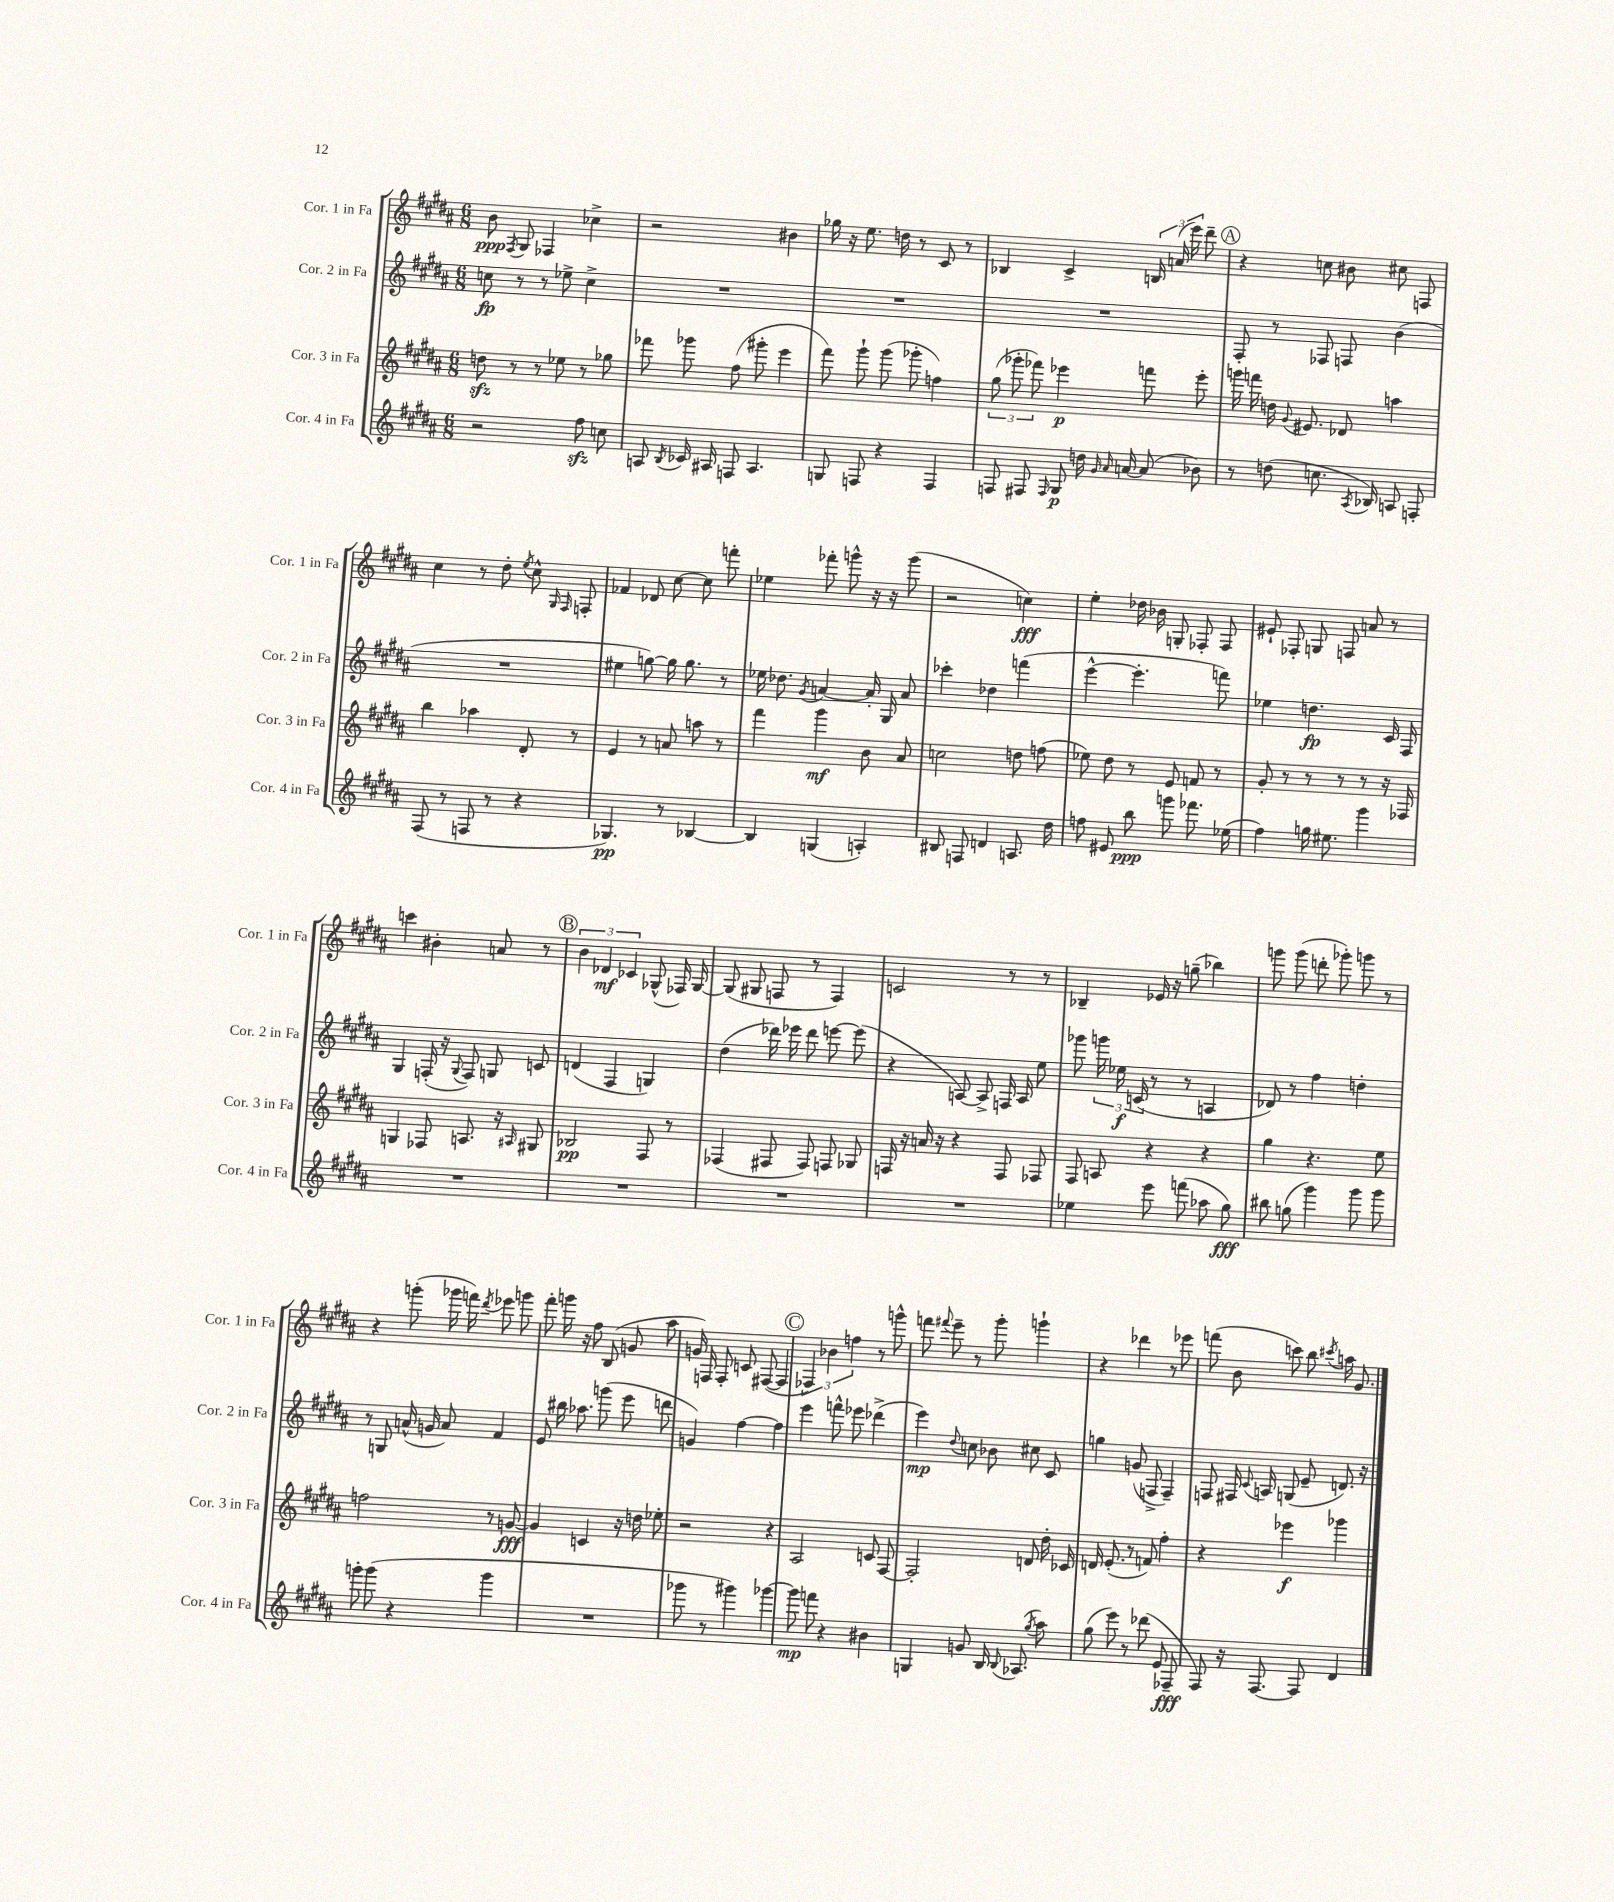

**kern	**kern	**kern	**kern
*staff4	*staff3	*staff2	*staff1
*clefG2	*clefG2	*clefG2	*clefG2
*k[f#c#g#d#a#]	*k[f#c#g#d#a#]	*k[f#c#g#d#a#]	*k[f#c#g#d#a#]
*M6/8	*M6/8	*M6/8	*M6/8
2r	8dd\	8cc\	8b\
.	.	.	8qF#/
.	8r	8r	8G#/
.	8r	8r	4F-/
.	8ee-\	8ee-^\	.
8ff#\	8r	4cc^\	4cc-^\
8cc\	8gg-\	.	.
=	=	=	=
8A/	8fff-\	2.r	2r
8qB/	.	.	.
16c-/	8ggg-\	.	.
16A#/	.	.	.
8F/	(8ff#\	.	.
4.A#/	8ggg#'\	.	.
.	4eee\	.	4b#\
=	=	=	=
8G/	8fff#\)	2.r	16gg-\
.	.	.	16r
8F/	8ggg#`\	.	8.ee\
4r	(8ggg#\	.	.
.	.	.	16dd\
.	8ggg-'\	.	8r
4F/	4ff\)	.	8c#/
.	.	.	8r
=	=	=	=
8F/	(12gg#\	2.r	4B-/
.	12ggg-'\	.	.
8F#/	.	.	.
.	12fff-\)	.	.
16qqF#/	.	.	.
8G#/	4eee-\	.	4c#^/
16dd\	.	.	.
16qqg#/	.	.	.
16qqa#/	.	.	.
[16a/	.	.	.
(8a/]	8fff\	.	24B/
.	.	.	(24a/
.	.	.	24eee\)
8b-\)	8eee-'\	.	8ddd#~\
=	=	=	=
8r	16ggg\	8F#'/	4r
.	16fff\	.	.
(8dd\	16dd\	8r	.
.	8qqg#/	.	.
.	8.e#/	.	.
8.cc\	.	8F-/	8cc\
.	8d-/	8F/	8b#\
8qA#/	.	.	.
16B-/)	.	.	.
8A/	4aa\	(4b\	8cc#\
8F'/	.	.	8F/
=	=	=	=
(8F#/	4bb\	2.r	4cc#\
8r	.	.	.
8F/	4aa-\	.	8r
8r	.	.	8dd#'\
.	.	.	8qee/
4r	8d#'/	.	8cc#^^\
.	.	.	16qqG#/
.	.	.	16qqF#/
.	8r	.	8F'/
=	=	=	=
4.G-/)	4e/	4ee#\	4f-/
.	8r	[8gg\)	8d-/
8r	8a/	16gg\]	[8cc#\
.	.	8.gg\	.
[4B-/	8aa\	.	8cc#\]
.	8r	8r	8fff'\
=	=	=	=
4B-/]	4fff#\	16ee-\	4ee-\
.	.	8.dd-\	.
.	.	8qg#/	.
(4G/	4ggg#\	[4a/	8fff-'\
.	.	.	8ggg^^\
4A'/)	8b\	16a'/]	16r
.	.	16G#/	16r
.	8a#/	8a/	(8ggg\
=	=	=	=
8B#/	2cc\	4ccc-'\	2r
8F/	.	.	.
4d/	.	4dd-\	.
8.A/	8dd\	(4fff\	4cc\)
.	(8ff\	.	.
16dd#\	.	.	.
=	=	=	=
8ff\	8ee-\)	[4eee^^\	4ee'\
8e#/	8dd#\	.	.
8bb\	8r	4.eee'\]	16dd-\
.	.	.	16b-\
8ggg\	8e/	.	8G'/
8.fff-\	8f/	.	8F-'/
.	8r	8fff\)	8F-/
(16ee-\	.	.	.
=	=	=	=
4ff#\)	8g#'/	4ee-\	8e#`/
.	8r	.	8F-'/
16gg\	8r	4.dd\	8G/
8.ee#\	.	.	.
.	8r	.	8F/
4ggg#\	8r	.	8a/
.	16r	16c#/	8r
.	16F-/	16F#/	.
=	=	=	=
2.r	4G/	4G#/	4ccc\
.	8F-/	(16F'/	4b#'\
.	.	16r	.
.	.	8qqG#/	.
.	8.A/	8F/)	.
.	.	8G/	8a/
.	16r	.	.
.	16qqA#/	.	.
.	8G#/	8c/	8r
=	=	=	=
2.r	2B-/	(4d/	6b\
.	.	.	6d-/
.	.	4F#/	.
.	.	.	6c-/
.	8F#/	4G/)	(8G-^^/
.	8r	.	16F-/)
.	.	.	[16G-/
=	=	=	=
2.r	(4F-/	(4dd#\	(8G-/]
.	.	.	8G#/
.	8F#/	16ddd-\)	8F/
.	.	16eee-\	.
.	8F#/)	8ddd-\	8r
.	8F/	[8eee\	4F/)
.	8G-/	(8eee\]	.
=	=	=	=
2.r	16F/	4r	2c/
.	16r	.	.
.	16a/	.	.
.	16r	.	.
.	4r	[8A/)	.
.	.	8A^/]	.
.	8F/	16F/	8r
.	.	16A/	.
.	8F-/	8ee\	8r
=	=	=	=
4ee-\	8F#/	8ggg-\	4B-~/
.	8A/	24ggg\	.
.	.	24ee-\	.
.	.	(24c/	.
8eee\	4r	8r	16e-/
.	.	.	16r
(8fff\	.	8r	(8gg~\
8aa-\	4r	4A/	4bb-\)
8gg#\)	.	.	.
=	=	=	=
8bb#\	4gg#\	8d-/)	8ggg\
(8gg\	.	8r	(8ggg\
4ggg#\)	4.r	4ff#\	8ddd'\
.	.	.	8ggg-'\)
8ggg#\	.	4dd'\	8ggg\
8ggg#\	8ee\	.	8r
=	=	=	=
8ggg'\	2ff\	8r	4r
(8ggg\	.	8G/	.
4r	.	(16a^^/	(8ggg'\
.	.	16g/	.
.	.	8a/)	16ggg-\
.	.	.	16fff\)
.	.	.	8qddd#/
4ggg\	8r	4f#/	8eee-\
.	[8g/	.	8ggg\
=	=	=	=
2.r	4g/]	8e/	8fff#'\
.	.	16bb#\	16ggg\
.	.	8.aa-\	16r
.	4c/	.	8ff#\
.	.	(8ggg\	(8B/
.	16r	8eee\	8g/
.	16dd\	.	.
.	8ee-'\	8ddd\	8aa#\
=	=	=	=
8ggg-\	2r	4g/)	16g/)
.	.	.	16F/
8r	.	.	8F'/
4ggg#\)	.	[4ff#\	8c/
.	.	.	([8F#/
[4ggg-\	4r	4ff#\]	4F#/]
=	=	=	=
8ggg-\]	2A#/	4eee\	6F-/)
8fff\	.	.	.
.	.	.	6b-\
4r	.	8fff^^\	.
.	.	.	6ff\
.	.	8eee-\	.
4b#\	8c/	(4ddd-^\	8r
.	[8F#/	.	8ggg^^\
=	=	=	=
4G/	2F#'/]	4eee\)	8fff\
.	.	.	8qqfff#/
.	.	.	8eee~\
.	.	8qqdd#/	.
8g/	.	8cc\	8r
16B/	.	8b-\	8ggg#'\
8qqB/	.	.	.
(8.A-/	.	.	.
.	8d/	8cc#\	4ggg`\
8qgg#/	.	.	.
8aa#\)	16dd#'\	8c#/	.
.	16c-/	.	.
=	=	=	=
(8gg#\	16d/	4gg\	4r
.	(8.e'/	.	.
8eee\)	.	.	.
8r	8r	(8g/	4ddd-\
(8ddd-\	8f/)	8F^/	.
8e/	4ff#'\	4F~/)	8r
8F-~/	.	.	8eee-\
=	=	=	=
8F#/)	4r	8F/	(8fff\
16r	.	16F#/	8b\
.	.	8qqc#/	.
[8.F#/	.	16A/	.
.	4eee-\	(8G/	8ccc\)
8F#/]	.	8e~/	8bb\
.	.	.	8qccc#/
4d#/	4ggg-\	8.d/)	16aa\
.	.	.	8.g#/
.	.	16r	.
==	==	==	==
*-	*-	*-	*-
